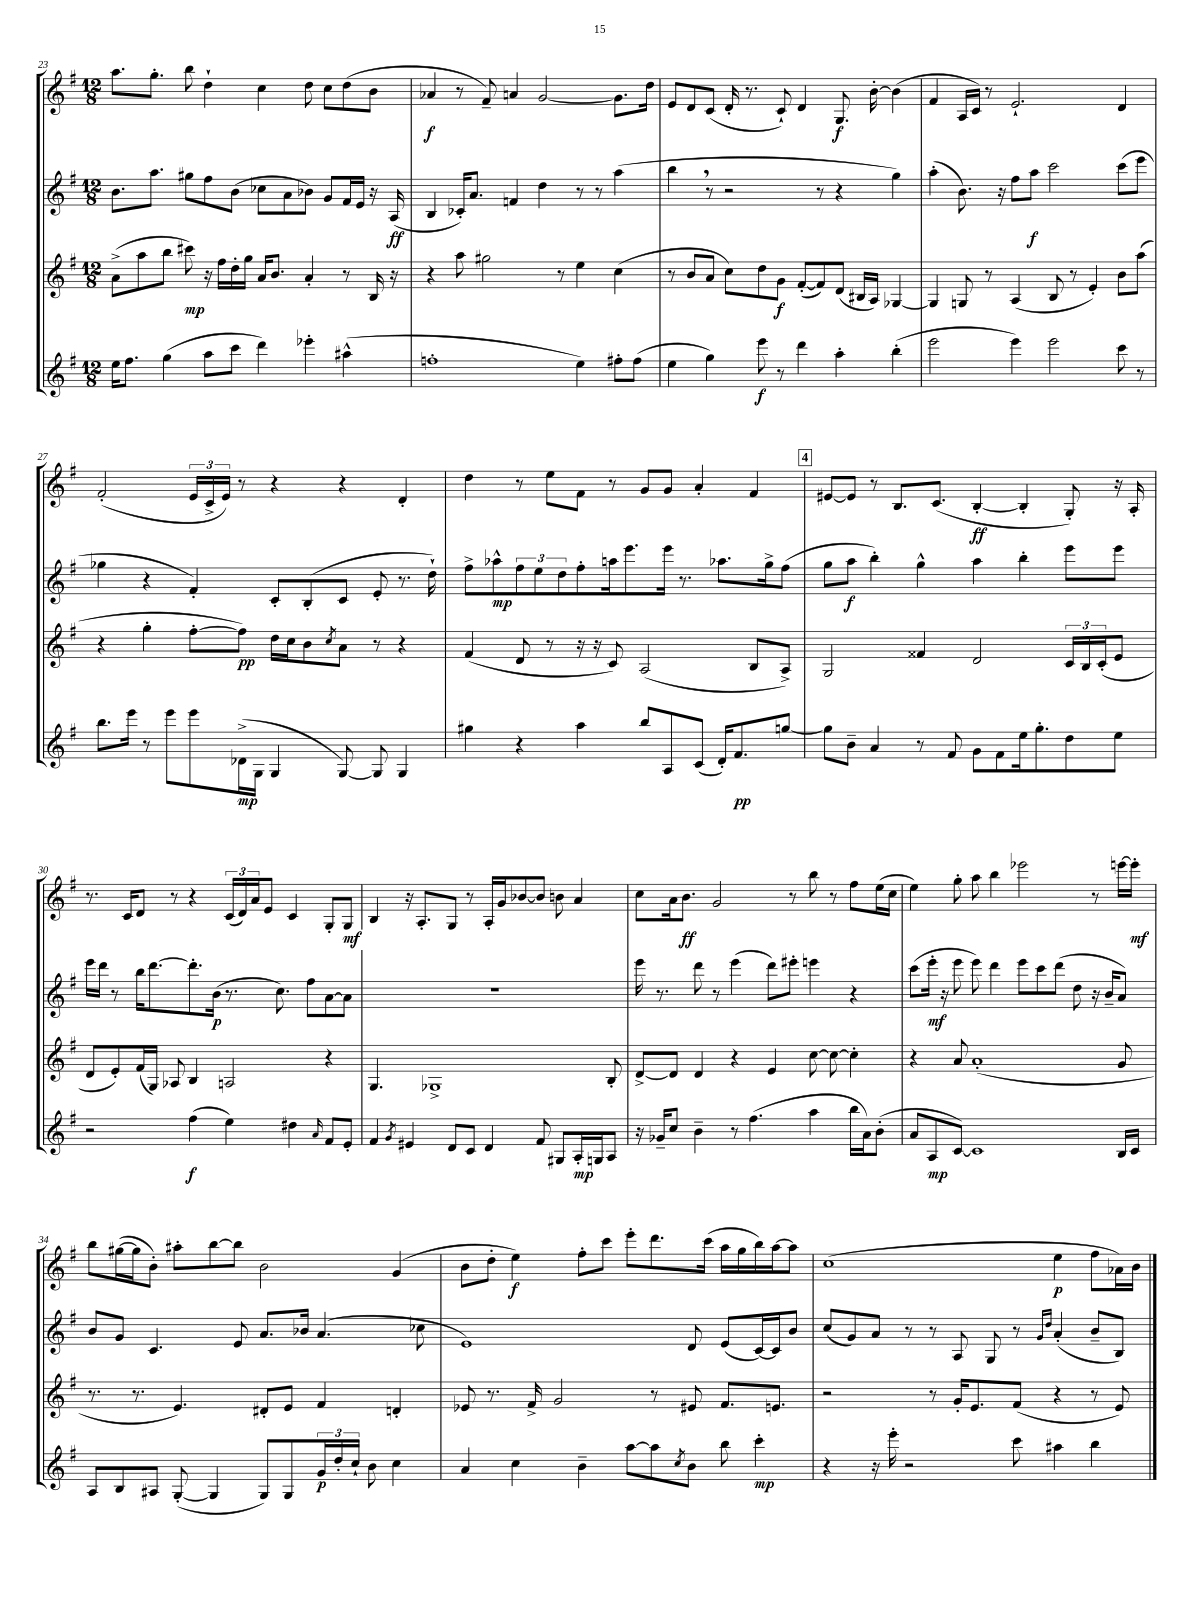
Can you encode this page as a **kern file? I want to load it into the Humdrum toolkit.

**kern	**kern	**kern	**kern
*staff4	*staff3	*staff2	*staff1
*clefG2	*clefG2	*clefG2	*clefG2
*k[f#]	*k[f#]	*k[f#]	*k[f#]
*M12/8	*M12/8	*M12/8	*M12/8
16ee	(8a^	8.b	8.aa
8.ff#	.	.	.
.	8aa	.	.
.	.	8.aa	8.gg'
(4gg	8bb	.	.
.	8ccc#)	8gg#	8bb
8aa	16r	8ff#	4dd`
.	16ff#	.	.
8ccc	16dd'	(8b	.
.	16gg	.	.
4ddd)	16a	8cc-	4cc
.	8.b	.	.
.	.	8a	.
4eee-'	4a'	8b-)	8dd
.	.	8g	8cc
(4aa#^^	8r	16f#	(8dd
.	.	16e	.
.	16B	16r	8b
.	16r	(16A	.
=	=	=	=
1ff'	4r	4B	4a-
.	8aa	16c-')	8r
.	.	8.a	.
.	2gg#	.	8f#~)
.	.	4f	4a
.	.	4dd	[2g
.	8r	.	.
4ee)	4ee	8r	.
.	.	8r	.
8ff#'	(4cc	(4aa	8.g]
(8ff#	.	.	.
.	.	.	16dd
=	=	=	=
4ee	8r	4bb	8e
.	8b	.	8d
4gg)	8a	8r	(8c
.	8cc)	2r	16d'
.	.	.	8.r
8eee	8dd	.	.
8r	8g	.	8c`)
4ddd	([8f#'	.	4d
.	8f#])	8r	.
4aa'	(8d	4r	8.G
.	16B#	.	.
.	16A)	.	[16b'
(4bb'	[4G-	4gg)	(4b]
=	=	=	=
2eee	4G-]	(4aa'	4f#
.	8G	8.b)	16A
.	.	.	16c)
.	8r	.	8r
.	.	16r	.
4eee)	(4A	8ff#	2.e`
.	.	8aa	.
2eee	8B	2ccc	.
.	8r	.	.
.	4e')	.	.
8ccc	8b	(8ccc	4d
8r	(8aa	8eee	.
=	=	=	=
8.bb	4r	4gg-	(2f#'
16eee	.	.	.
8r	4gg'	4r	.
8eee	.	.	.
8eee	[8ff#'	4f#')	24e
.	.	.	24c^
.	.	.	24e)
(16d-^	8ff#])	.	8r
16G	.	.	.
4G	16dd	8c'	4r
.	16cc	.	.
.	8b	(8B'	.
.	8qcc	.	.
[8G)	8a	8c	4r
8G]	8r	8e'	.
4G	4r	8.r	4d'
.	.	16dd`)	.
=	=	=	=
4gg#	(4f#	8ff#^	4dd
.	.	8aa-^^	.
4r	8d	12ff#	8r
.	.	12ee	.
.	8r	.	8ee
.	.	12dd	.
4aa	16r	8ff#'	8f#
.	16r	.	.
.	8c)	16aa	8r
.	.	8.eee	.
8bb	(2A	.	8g
8A	.	16eee	8g
.	.	8.r	.
(8c	.	.	4a'
16d')	.	8.aa-	.
8.f#	.	.	.
.	8B	.	4f#
.	.	16gg^	.
[8gg	8A^)	(8ff#	.
=	=	=	=
8gg]	2G	8gg	[8e#
8b~	.	8aa	8e#]
4a	.	4bb')	8r
.	.	.	8.B
8r	4f##	4gg^^	.
.	.	.	(8.c
8f#	.	.	.
8g	2d	4aa	[4B'
8f#	.	.	.
16ee	.	4bb'	4B']
8.gg'	.	.	.
8dd	24c	8eee	8G')
.	24B	.	.
.	(24c'	.	.
8ee	8e	8eee	16r
.	.	.	16A'
=	=	=	=
2r	8d	16eee	8.r
.	.	16ddd	.
.	8e')	8r	.
.	.	.	16c
.	(16f#	16bb	8d
.	16G)	[8.ddd	.
.	8A-	.	8r
(4ff#	4B	8.ddd']	4r
.	.	(16b	.
4ee)	2A	8.r	(24c
.	.	.	24d)
.	.	.	24a
.	.	.	8e
.	.	8.cc)	.
4dd#	.	.	4c
.	.	8ff#	.
16qqa	.	.	.
8f#	4r	[8a	8G'
8e'	.	8a]	8G
=	=	=	=
4f#	4.G	1.r	4B
8qg	.	.	.
4e#	.	.	16r
.	.	.	8.A'
.	1G-^	.	.
8d	.	.	8G
8c	.	.	8r
4d	.	.	16A'
.	.	.	16g
.	.	.	[8b-
8f#	.	.	8b-]
8G#	.	.	8b
16A'	.	.	4a
16G	.	.	.
8A	8B'	.	.
=	=	=	=
16r	[8d^	16eee	8cc
16g-~	.	8.r	.
8cc	8d]	.	16a
.	.	.	8.b
4b~	4d	8ddd	.
.	.	8r	2g
8r	4r	(4eee	.
(4.ff#	.	.	.
.	4e	8ddd)	.
.	.	8eee#'	8r
4aa	[8cc	4eee	8bb
.	8cc_	.	8r
16bb	4cc']	4r	8ff#
16a)	.	.	.
(8b'	.	.	(16ee
.	.	.	16cc
=	=	=	=
8a	4r	(8ccc	4ee)
8A	.	16eee'	.
.	.	16r	.
[8c)	8a	8eee	8gg'
1c]	(1a'	8eee)	8aa
.	.	4ddd	4bb
.	.	8eee	2eee-
.	.	8ccc	.
.	.	(8ddd	.
.	.	8dd	.
.	.	16r	8r
.	.	16b~	.
16B	8g	8a)	[16eee
16c	.	.	16eee']
=	=	=	=
8A	8.r	8b	8bb
8B	.	8g	([16gg#
.	8.r	.	16gg#]
8A#	.	4.c	8b')
([8G'	4.e)	.	8aa#'
4G]	.	.	[8bb
.	.	8e	8bb]
8G)	8d#'	8.a	2b
8G	8e	.	.
.	.	16b-	.
24g	4f#	(4.a	.
24dd'	.	.	.
24cc`	.	.	.
8b	.	.	.
4cc	4d'	.	(4g
.	.	8cc-	.
=	=	=	=
4a	8e-	1e)	8b
.	8.r	.	8dd'
4cc	.	.	4ee)
.	16f#^	.	.
.	2g	.	.
4b~	.	.	8ff#'
.	.	.	8ccc
[8aa	.	.	8eee'
8aa]	8r	.	8.ddd
8qcc	.	.	.
8b	8e#	8d	.
.	.	.	(16ccc
8bb	8.f#	(8e	16aa
.	.	.	16gg
4ccc'	.	[16c)	16bb)
.	8.e	16c]	[16aa
.	.	8b	8aa]
=	=	=	=
4r	2r	(8cc	(1cc
.	.	8g)	.
16r	.	8a	.
16eee'	.	.	.
2r	.	8r	.
.	8r	8r	.
.	16g'	8A	.
.	8.e	.	.
.	.	8G	.
8ccc	(8f#	8r	.
.	.	16qqg	.
.	.	16qqdd	.
4aa#	4r	(4a'	4ee
4bb	8r	8b~	8ff#
.	8e)	8B)	16a-)
.	.	.	16b
==	==	==	==
*-	*-	*-	*-
